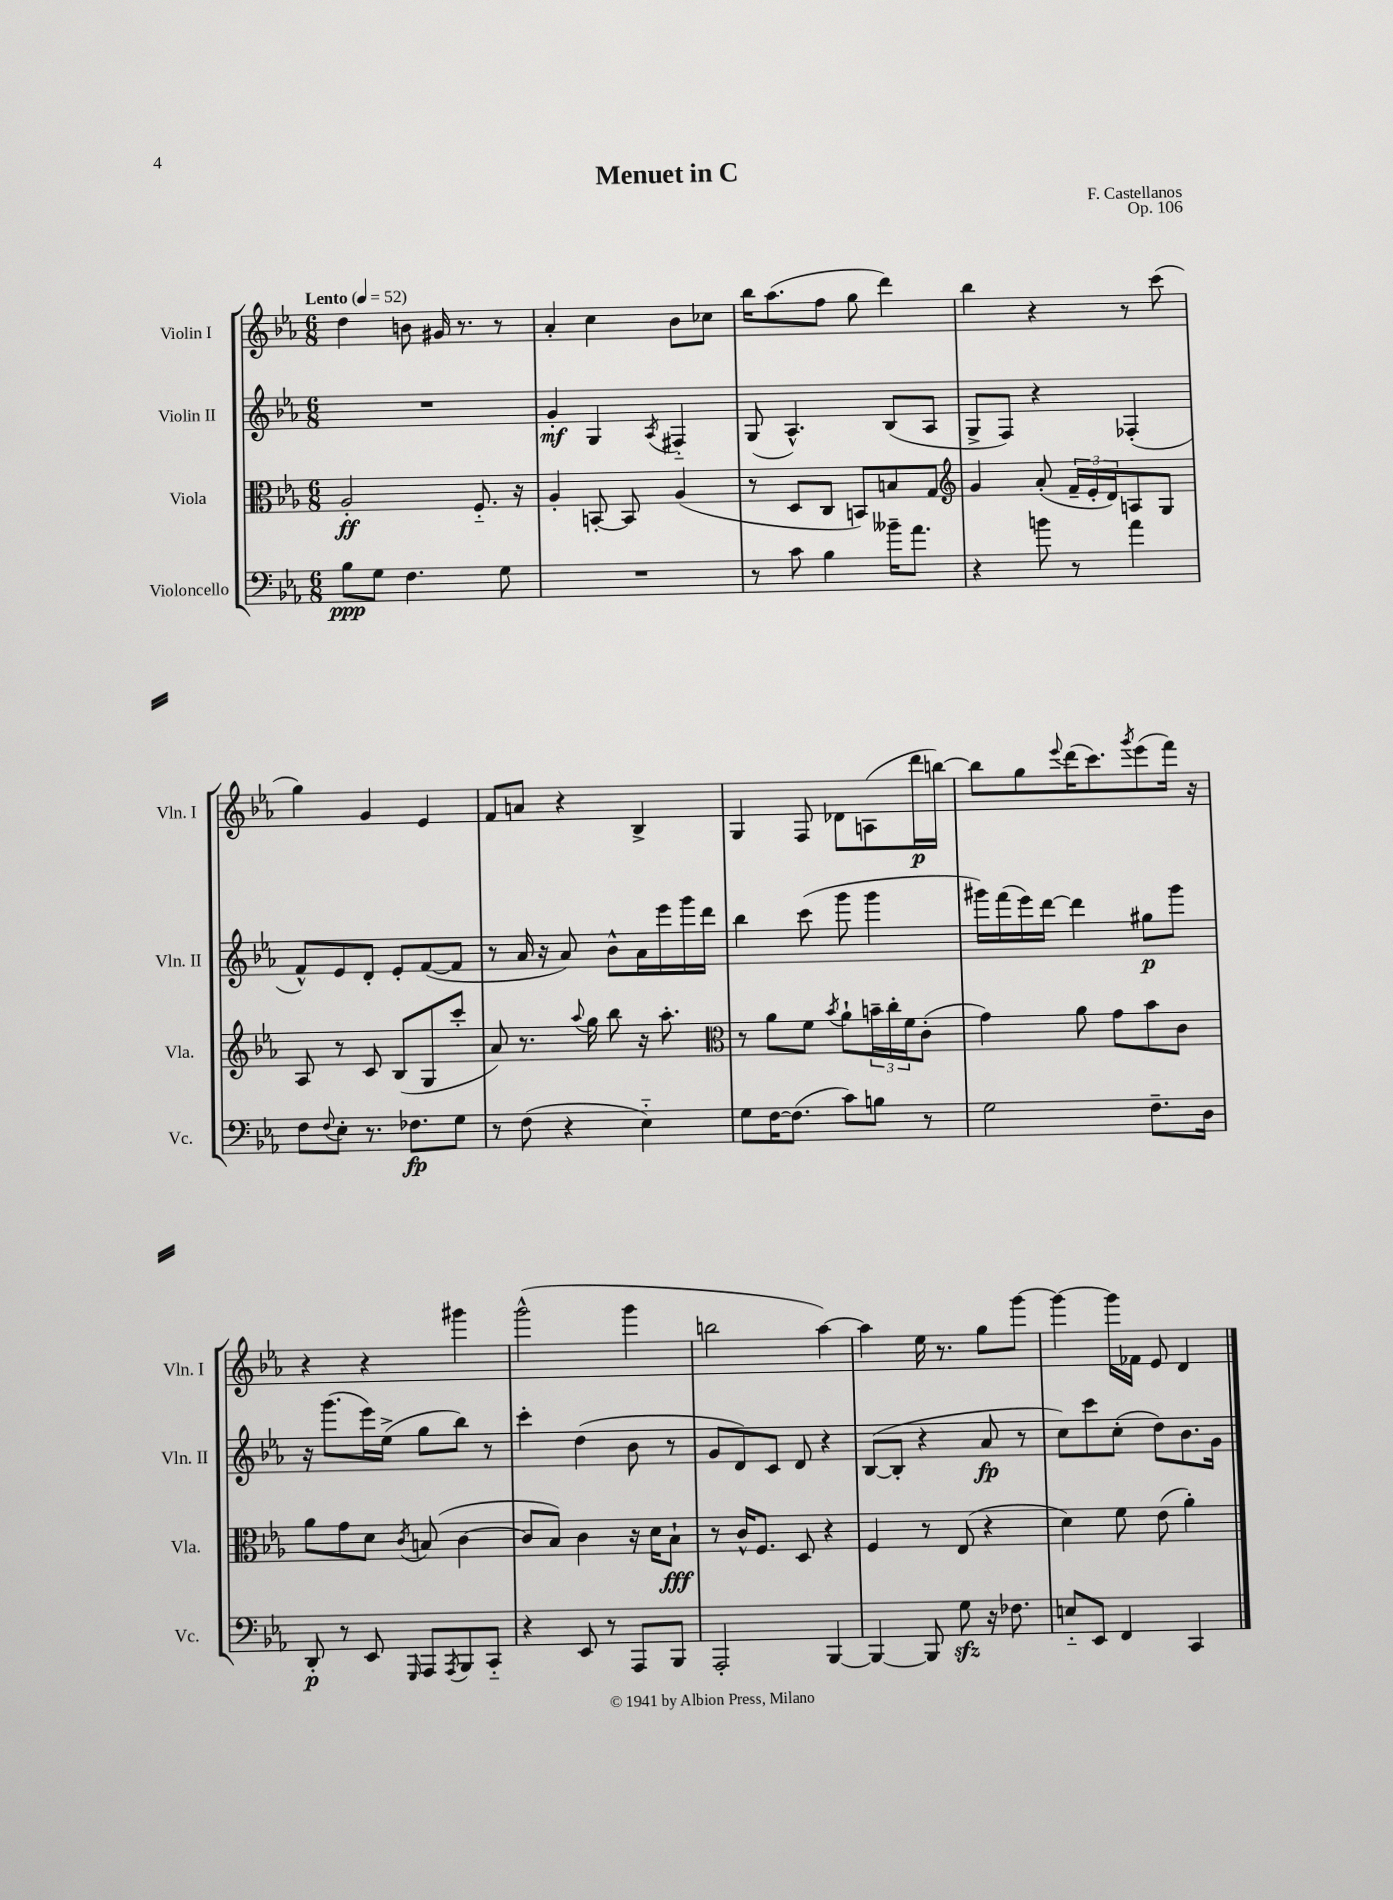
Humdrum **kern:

**kern	**dynam	**kern	**dynam	**kern	**dynam	**kern	**dynam
*part4	*part4	*part3	*part3	*part2	*part2	*part1	*part1
*staff4	*staff4	*staff3	*staff3	*staff2	*staff2	*staff1	*staff1
*I"Violoncello	*	*I"Viola	*	*I"Violin II	*	*I"Violin I	*
*I'Vc.	*	*I'Vla.	*	*I'Vln. II	*	*I'Vln. I	*
*clefF4	*	*clefC3	*	*clefG2	*	*clefG2	*
*k[b-e-a-]	*	*k[b-e-a-]	*	*k[b-e-a-]	*	*k[b-e-a-]	*
*M6/8	*	*M6/8	*	*M6/8	*	*M6/8	*
*MM52	*	*MM52	*	*MM52	*	*MM52	*
=1	=1	=1	=1	=1	=1	=1	=1
!	!	!	!	!	!	!LO:TX:a:B:t=Lento	!
8B-\L	ppp	2A-'/	ff	2.r	.	4dd\	.
8G\J	.	.	.	.	.	.	.
4.F\	.	.	.	.	.	8bn\	.
.	.	.	.	.	.	16g#X/	.
.	.	.	.	.	.	8.r	.
.	.	8.F/	.	.	.	.	.
8G\	.	.	.	.	.	8r	.
.	.	16r	.	.	.	.	.
=2	=2	=2	=2	=2	=2	=2	=2
2.r	.	4A-'/	.	4g'/	mf	4a-'/	.
.	.	[8BBn'/	.	4G/	.	4cc\	.
.	.	8BB/]	.	.	.	.	.
.	.	.	.	8qA-/	.	.	.
.	.	(4A-/	.	4F#X/	.	8b-\L	.
.	.	.	.	.	.	8cc-X\J	.
=3	=3	=3	=3	=3	=3	=3	=3
8r	.	8r	.	(8G/	.	16bb-\KL	.
.	.	.	.	.	.	(8.aa-\	.
8c\	.	8D/L	.	4.A-^^/)	.	.	.
4B-\	.	8C/J	.	.	.	8ff\J	.
.	.	8BBn/L)	.	.	.	8gg\	.
16b--X~\KL	.	8Bn/	.	(8B-/L	.	4ddd\)	.
8.a-\J	.	.	.	.	.	.	.
.	.	8G/J	.	8A-/J	.	.	.
=4	=4	=4	=4	=4	=4	=4	=4
*	*	*clefG2	*	*	*	*	*
4r	.	4g/	.	8G^/L	.	4bb-\	.
.	.	.	.	8F/J)	.	.	.
8bn\	.	(8a-'/	.	4r	.	4r	.
8r	.	24f~/LL	.	.	.	.	.
.	.	24e-'/	.	.	.	.	.
.	.	24d/J)	.	.	.	.	.
4a-\	.	8An/	.	(4F-X'/	.	8r	.
.	.	8G/J	.	.	.	(8ccc\	.
!!LO:LB:g=z
=5	=5	=5	=5	=5	=5	=5	=5
8F\L	.	8A-/	.	8f^^/L)	.	4gg\)	.
8qqF/	.	.	.	.	.	.	.
8E-'\J	.	8r	.	8e-/	.	.	.
8.r	.	8c/	.	8d'/J	.	4g/	.
.	.	(8B-/L	.	8e-'/L	.	.	.
8.F-X\L	fp	.	.	.	.	.	.
.	.	8G/	.	([8f/	.	4e-/	.
8G\J	.	8ccc'/J	.	8f/J]	.	.	.
=6	=6	=6	=6	=6	=6	=6	=6
8r	.	8a-/)	.	8r	.	8f/L	.
(8F\	.	8.r	.	16a-/	.	8an/J	.
.	.	.	.	16r	.	.	.
4r	.	.	.	8a-/)	.	4r	.
.	.	8qqaa-/	.	.	.	.	.
.	.	16gg\	.	.	.	.	.
.	.	8bb-\	.	8b-^^\L	.	.	.
4E-\)	.	16r	.	16a-\L	.	4B-^/	.
.	.	8.aa-'\	.	16eee-\	.	.	.
.	.	.	.	16ggg\	.	.	.
.	.	.	.	16ddd\JJ	.	.	.
=7	=7	=7	=7	=7	=7	=7	=7
*	*	*clefC3	*	*	*	*	*
8G\L	.	8r	.	4bb-\	.	4G/	.
[16F\K	.	8a-\L	.	.	.	.	.
(8.F\J]	.	.	.	.	.	.	.
.	.	8f\J	.	(8ccc\	.	8F/	.
.	.	8qb-/	.	.	.	.	.
8c\L)	.	8a-`\L	.	8ggg\	.	8d-X\L	.
8Bn\J	.	24bn~\L	.	4ggg\	.	(8An\	.
.	.	24cc'\	.	.	.	.	.
.	.	24f\J	.	.	.	.	.
8r	.	(8c'\J	.	.	.	16ddd\L	p
.	.	.	.	.	.	[16bbn\JJ)	.
=8	=8	=8	=8	=8	=8	=8	=8
2G\	.	4g\)	.	16ggg#X\LL)	.	8bb\L]	.
.	.	.	.	(16fff\	.	.	.
.	.	.	.	16eee-\)	.	8gg\	.
.	.	.	.	[16ddd\JJ	.	.	.
.	.	.	.	.	.	8qqeee-/	.
.	.	8a-\	.	4ddd\]	.	(16ddd\K	.
.	.	.	.	.	.	8.ccc\)	.
.	.	8g\L	.	.	.	.	.
.	.	.	.	.	.	8qggg/	.
8.F~\L	.	8b-\	.	8gg#X\L	p	(8eee-\	.
.	.	8c\J	.	8ggg#\J	.	16fff\Jk)	.
16D\Jk	.	.	.	.	.	16r	.
!!LO:LB:g=z
=9	=9	=9	=9	=9	=9	=9	=9
8DD'/	p	8a-\L	.	16r	.	4r	.
.	.	.	.	(8.ggg\L	.	.	.
8r	.	8g\	.	.	.	.	.
8EE-/	.	8d\J	.	16eee-\L)	.	4r	.
.	.	.	.	(16ee-^\JJ	.	.	.
16qqGGG/	.	8qc/	.	.	.	.	.
8AAA-/L	.	(8Bn/	.	8gg\L	.	.	.
8qAAA-/	.	.	.	.	.	.	.
8BBB-/	.	[4c\	.	8bb-\J)	.	4ggg#X\	.
8CC/J	.	.	.	8r	.	.	.
=10	=10	=10	=10	=10	=10	=10	=10
4r	.	8c/L]	.	4ccc'\	.	(2ggg^^\	.
.	.	8B-/J)	.	.	.	.	.
8EE-/	.	4c\	.	(4dd\	.	.	.
8r	.	.	.	.	.	.	.
8AAA-/L	.	16r	.	8b-\	.	4ggg\	.
.	.	16d\KL	.	.	.	.	.
8BBB-/J	.	8B-`\J	fff	8r	.	.	.
=11	=11	=11	=11	=11	=11	=11	=11
2AAA-'/	.	8r	.	8g/L	.	2bbn\	.
.	.	16c^^/KL	.	8d/)	.	.	.
.	.	8.F/J	.	.	.	.	.
.	.	.	.	8c/J	.	.	.
.	.	8D/	.	8d/	.	.	.
[4BBB-/	.	4r	.	4r	.	[4aa-\)	.
=12	=12	=12	=12	=12	=12	=12	=12
4BBB-/_	.	4F/	.	([8B-/L	.	4aa-\]	.
.	.	.	.	8B-'/J]	.	.	.
8BBB-/]	.	8r	.	4r	.	16ee-\	.
.	.	.	.	.	.	8.r	.
8Gzz\	.	(8E-/	.	.	.	.	.
16r	.	4r	.	8a-/	fp	8gg\L	.
8.F-X\	.	.	.	.	.	.	.
.	.	.	.	8r	.	[8ggg\J	.
=13	=13	=13	=13	=13	=13	=13	=13
8En/L	.	4d\)	.	8cc\L)	.	4ggg\_	.
8EE-/J	.	.	.	8ccc\	.	.	.
4FF/	.	8f\	.	(8cc'\J	.	16ggg\LL]	.
.	.	.	.	.	.	16f-X\JJ	.
.	.	(8e-\	.	8dd\L)	.	8e-/	.
4CC/	.	4a-'\)	.	8.b-\	.	4d/	.
.	.	.	.	16g\Jk	.	.	.
==	==	==	==	==	==	==	==
*-	*-	*-	*-	*-	*-	*-	*-
